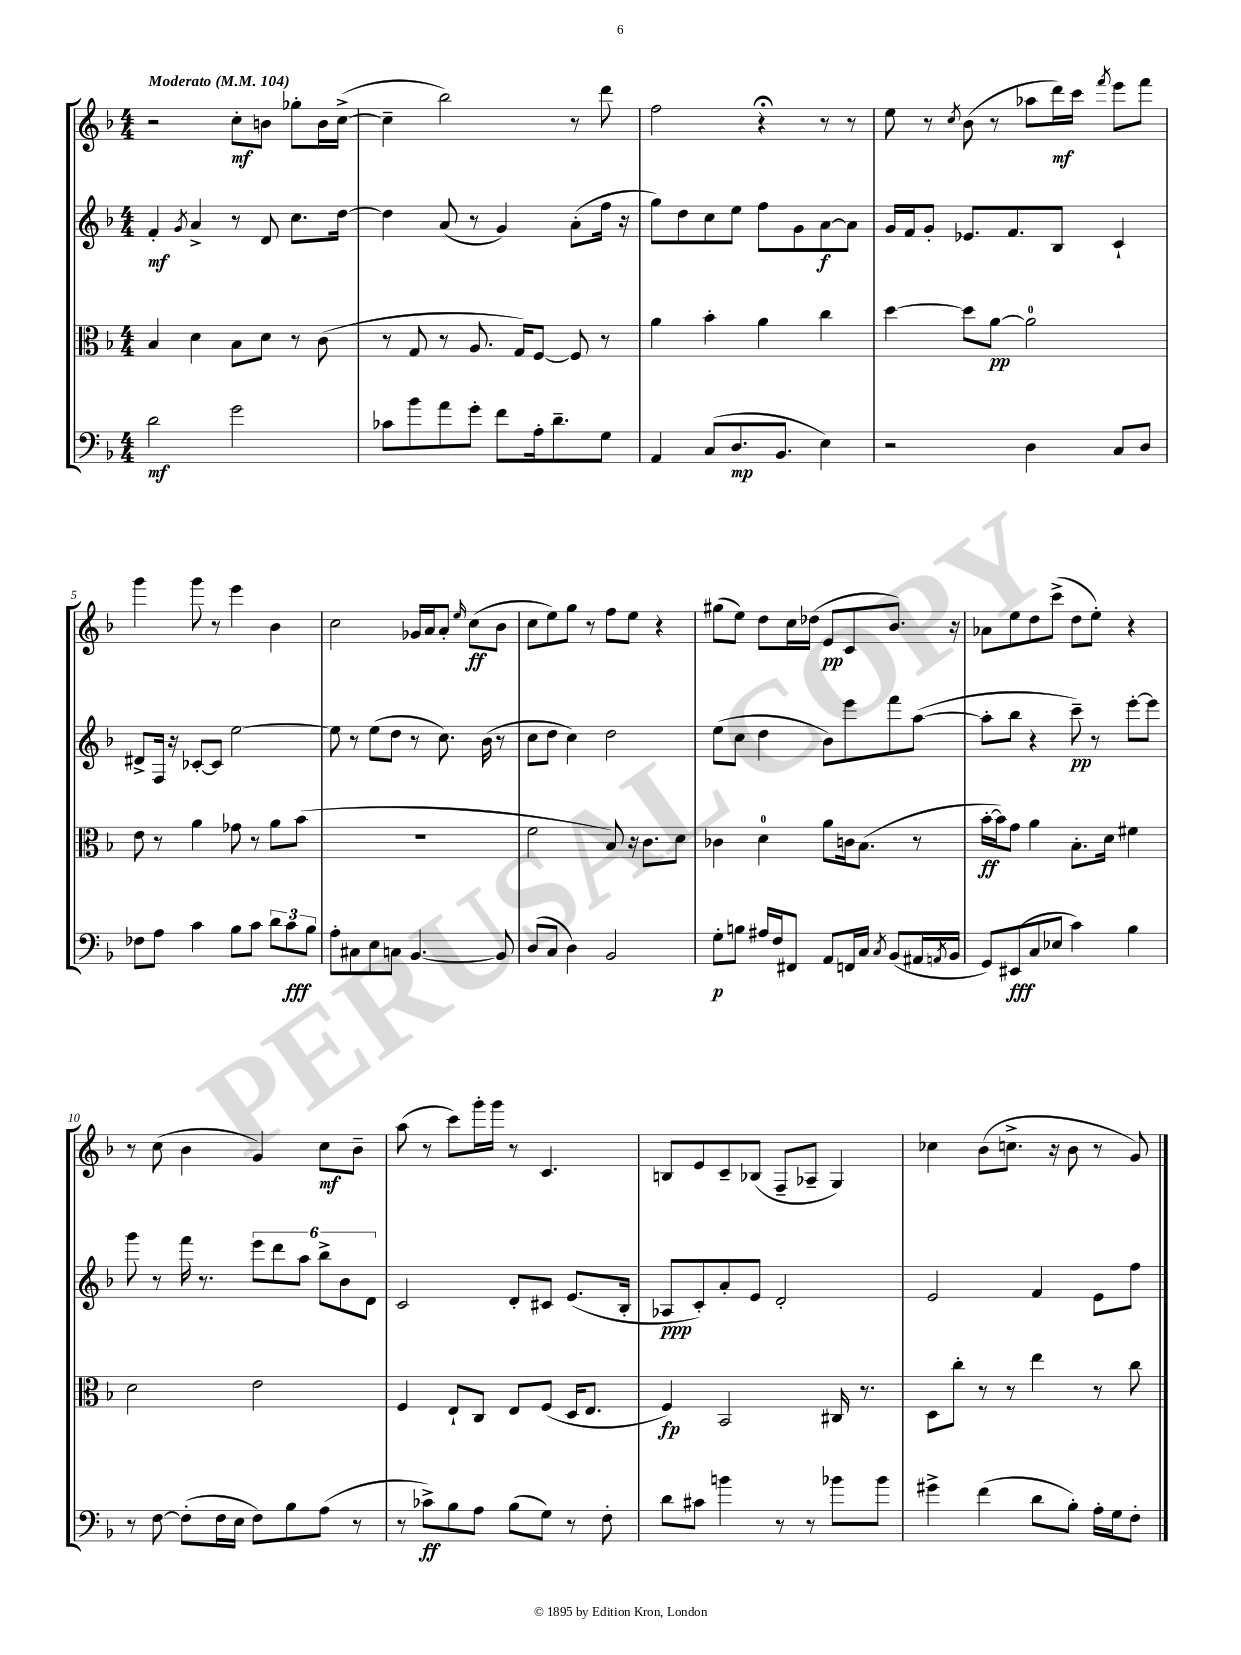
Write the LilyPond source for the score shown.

<<
\new StaffGroup <<
\new Staff = "s0" {
    \clef treble \key f \major \numericTimeSignature \time 4/4 \tempo "Moderato" 4 = 104
    r2 c''8-.\mf b'8 ges''8-. b'16 c''16~->( |
    c''4-- bes''2) r8 d'''8 |
    f''2 r4\fermata r8 r8 |
    e''8 r8 \acciaccatura { c''8 } bes'8( r8 aes''8 d'''16\mf) c'''16 \acciaccatura { f'''8 } e'''8 f'''8 |
    g'''4 g'''8 r8 e'''4 bes'4 |
    c''2 ges'16 a'16 a'8-. \grace { e''16 } c''8\ff( bes'8 |
    c''8 e''8) g''8 r8 f''8 e''8 r4 |
    gis''8( e''8) d''8 c''16 des''16( e'8\pp c'8 bes'8.) r16 |
    aes'8 e''8 d''8 c'''8->( d''8 e''8-.) r4 |
    r8 c''8( bes'4 g'4) c''8\mf bes'8-- |
    a''8( r8 c'''8) g'''16-. g'''16 r8 c'4. |
    b8 e'8 c'8-- bes8( f8-- aes8-- g4) |
    ces''4 bes'8( c''8.-> r16 bes'8 r8 g'8) \bar "|." |
}
\new Staff = "s1" {
    \clef treble \key f \major \numericTimeSignature \time 4/4
    f'4-.\mf \acciaccatura { g'8 } a'4-> r8 d'8 c''8. d''16~ |
    d''4 a'8( r8 g'4) a'8-.( f''16 r16 |
    g''8) d''8 c''8 e''8 f''8 g'8 a'8~\f a'8 |
    g'16 f'16 g'8-. ees'8. f'8. bes8 c'4-! |
    dis'8-> f16 r16 ces'8~-. ces'8 e''2~ |
    e''8 r8 e''8( d''8 r8 c''8.) bes'16( r8 |
    c''8 d''8 c''4) d''2 |
    e''8( c''8 d''4 bes'8) e'''8 f'''8 a''8~( |
    a''8-. bes''8 r4 c'''8--\pp) r8 e'''8~-. e'''8 |
    g'''8 r8 f'''16 r8. \tuplet 6/4 { e'''8 d'''8 a''8 bes''8-> bes'8 d'8 } |
    c'2 d'8-. cis'8 e'8.( bes16-. |
    aes8\ppp c'8-.) a'8-. e'8 d'2-. |
    e'2 f'4 e'8 f''8 \bar "|." |
}
\new Staff = "s2" {
    \clef alto \key f \major \numericTimeSignature \time 4/4
    bes4 d'4 bes8 d'8 r8 c'8( |
    r8 g8 r8 a8. g16) f8~ f8 r8 |
    a'4 bes'4-. a'4 c''4 |
    d''4~ d''8 a'8~\pp a'2-0 |
    e'8 r8 a'4 ges'8 r8 a'8 bes'8( |
    R1 |
    f'2 bes8) r16 c'8. d'8 |
    ces'4 d'4-0 a'8 c'16 bes8.( r8 |
    bes'16~-.\ff bes'16) g'8 a'4 bes8.-. d'16 fis'4 |
    d'2 e'2 |
    f4 e8-! c8 e8 f8( d16 e8. |
    f4\fp) bes,2 cis16 r8. |
    d8 c''8-. r8 r8 e''4 r8 c''8 \bar "|." |
}
\new Staff = "s3" {
    \clef bass \key f \major \numericTimeSignature \time 4/4
    d'2\mf g'2 |
    ces'8 bes'8 a'8 g'8-. f'8 a16-. d'8.-- g8 |
    a,4 c8( d8.\mp bes,8. e4) |
    r2 d4 c8 d8 |
    fes8 a8 c'4 bes8 c'8 \tuplet 3/2 { d'8 c'8\fff bes8 } |
    a8-. cis8 e8 c8 bes,4.~ bes,8 |
    d8( c8 d4) bes,2 |
    g8-.\p b8 ais16 f16 fis,8 a,8 f,16 c16 \acciaccatura { c8 } bes,8( ais,16 \acciaccatura { a,8 } bes,16 |
    g,8) eis,8\fff( c8 ees8 c'4) bes4 |
    r8 f8~ f8-.( f16 e16 f8) bes8 a8( r8 |
    r8 ces'8->\ff) bes8 a8 bes8( g8) r8 f8-. |
    d'8 cis'8 b'4 r8 r8 bes'8 bes'8 |
    gis'4-> f'4( d'8 bes8-.) a16-. g16 f8-. \bar "|." |
}
>>
>>
